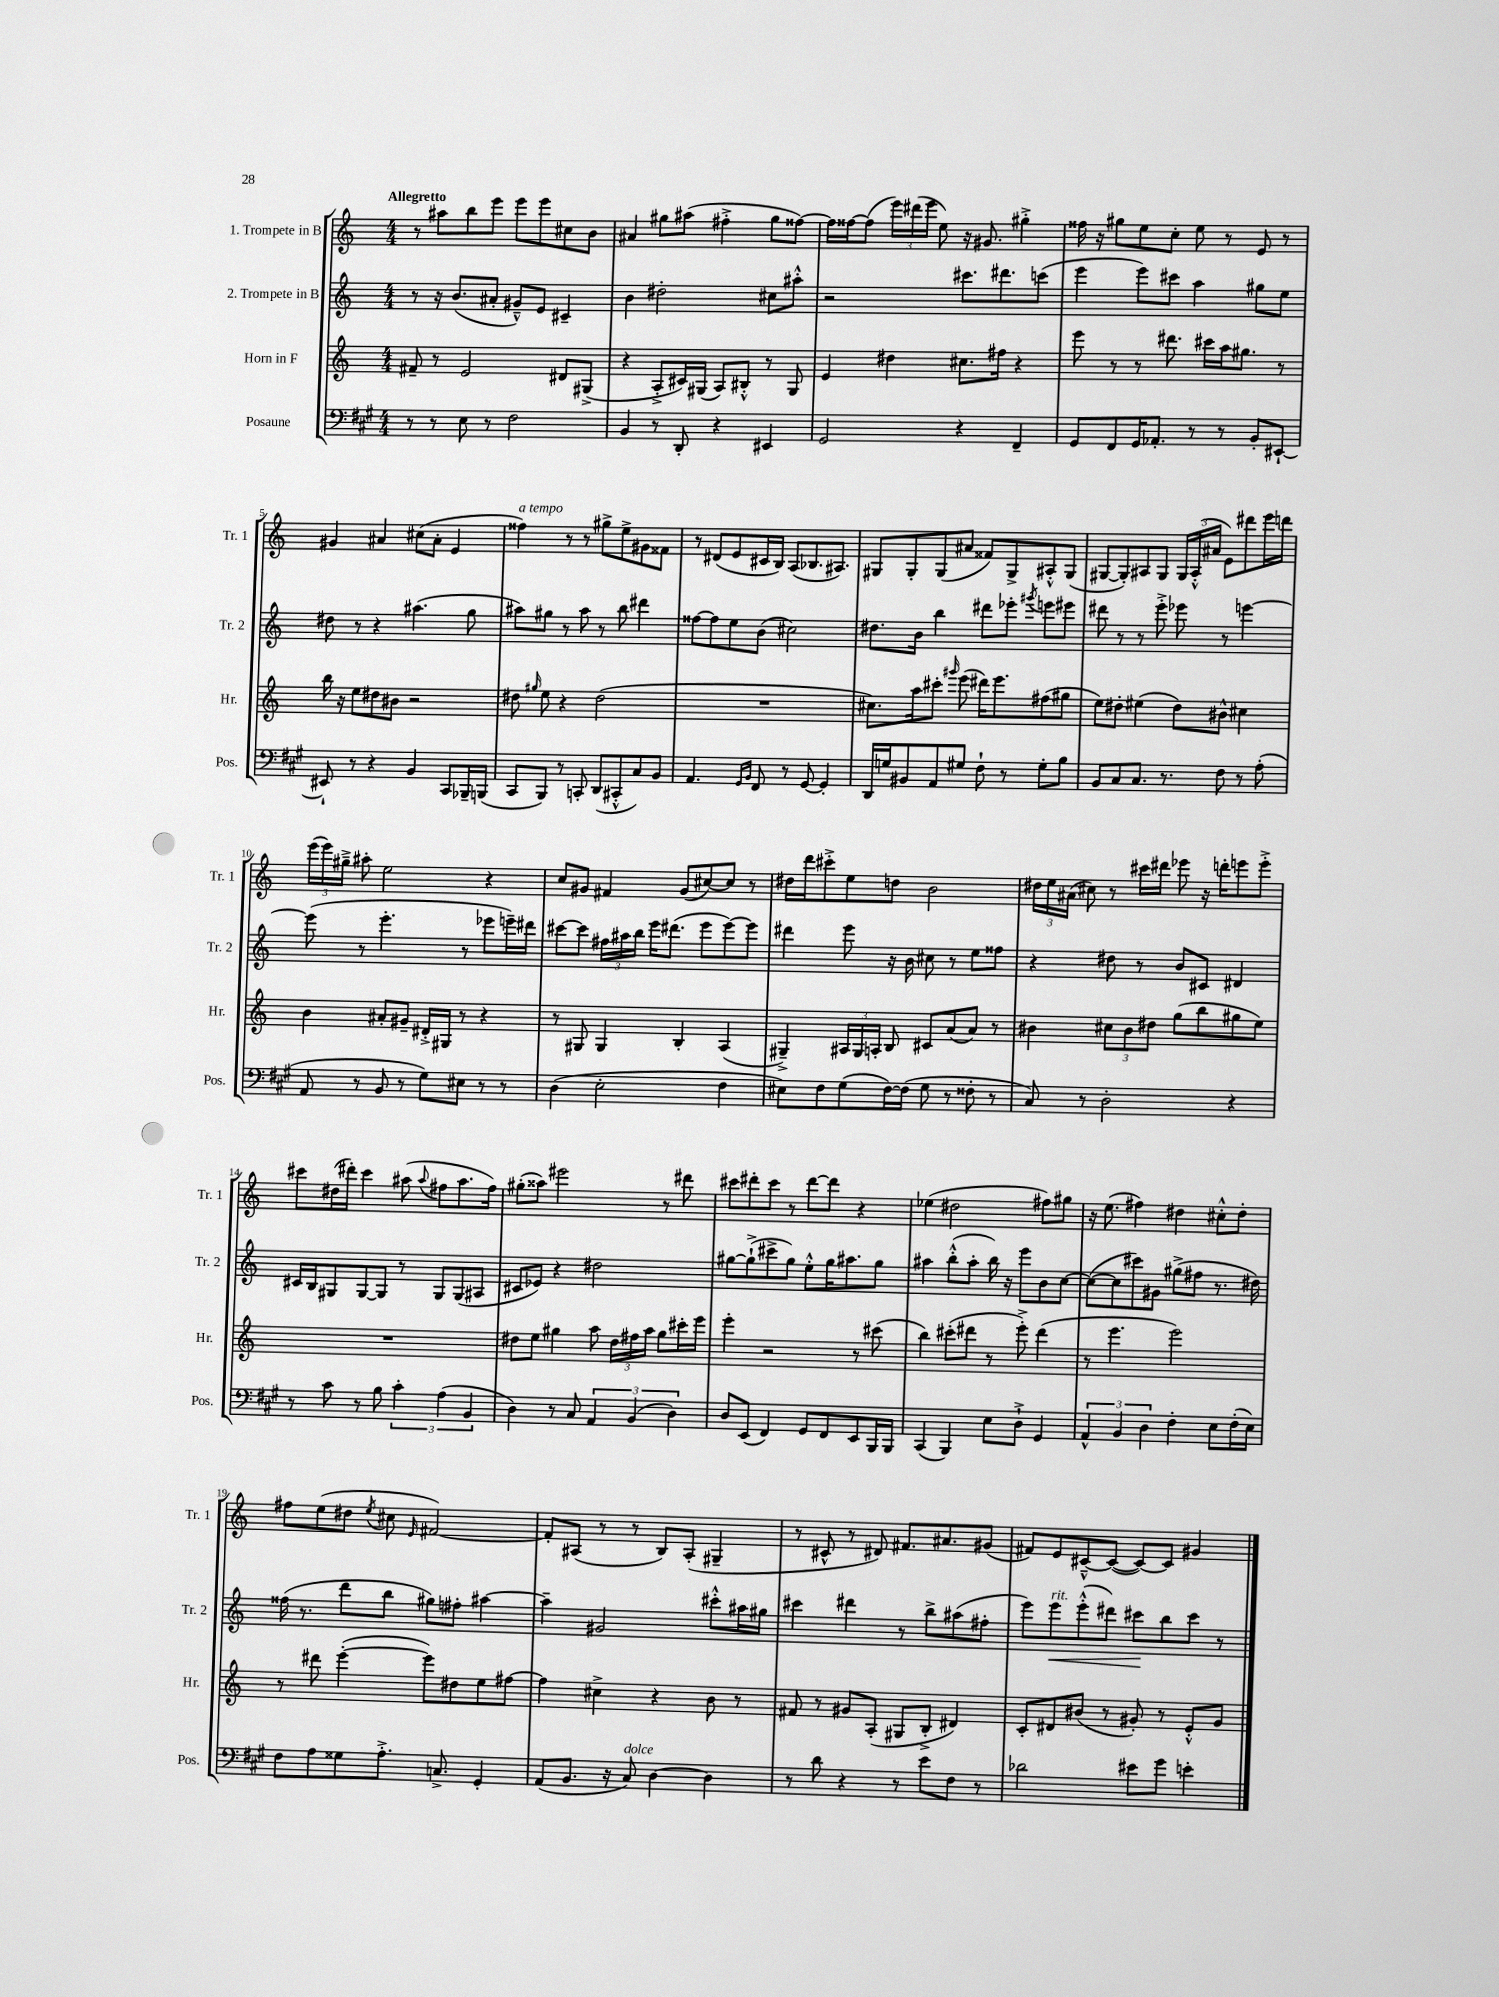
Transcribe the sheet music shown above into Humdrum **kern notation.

**kern	**kern	**kern	**kern
*staff4	*staff3	*staff2	*staff1
*clefF4	*clefG2	*clefG2	*clefG2
*k[f#c#g#]	*k[]	*k[]	*k[]
*M4/4	*M4/4	*M4/4	*M4/4
8r	8f#~/	8r	8r
8r	8r	16r	8aa#\L
.	.	(8.b/L	.
8E\	2e/	.	8bb\
8r	.	8a#'/J	8eee\J
2F#\	.	8g#~^^/L)	8eee\L
.	.	8e/J	8eee\
.	8d#/L	4c#~/	8cc#\
.	(8G#^/J	.	8b\J
=	=	=	=
4BB/	4r	4b\	4a#/
8r	8A'^/L	2dd#'\	8gg#\L
8DD'/	16c#/L)	.	(8aa#\J
.	(16G#/JJ	.	.
4r	8A/L)	.	4ff#'^\
.	8B#'^^/J	.	.
4EE#/	8r	8cc#\L	8gg#\L
.	8G#/	8aa#'^^\J	[8ff##\J)
=	=	=	=
2GG#/	4e/	2r	16ff##\]LL
.	.	.	[16ff##\J
.	.	.	(8ff##\]J
.	4dd#\	.	24eee\LL)
.	.	.	(24ddd#\
.	.	.	24eee\JJ
.	.	.	8ee\)
4r	8.cc#\L	8.ccc#\L	16r
.	.	.	8.g#/
.	16ff#\Jk	8.ddd#\	.
4FF#~/	4r	.	4gg#'^\
.	.	(8ccc\J	.
=	=	=	=
8GG#/L	8eee\	4eee\	16ff##\
.	.	.	16r
8FF#/	8r	.	8gg#\L
16GG#/K	8r	8eee\L)	8ee\
8.AA-'/J	.	.	.
.	8.ddd#\	8ccc#\J	8cc'\J
8r	.	4aa\	8ee\
.	16ccc#\LL	.	.
8r	16aa\J	.	8r
.	8.gg#\J	.	.
8BB'/L	.	8gg#\L	8e/
[8EE#`/J	8r	8ee\J	8r
=	=	=	=
8EE#`/]	16bb\	8dd#\	4g#/
.	16r	.	.
8r	8ee\L	8r	.
4r	8dd#\	4r	4a#/
.	8b#\J	.	.
4BB/	2r	(4.aa#\	(8cc#\L
.	.	.	8a#'\J
8CC#/L	.	.	4e/
16BBB-~/L	.	8gg\	.
(16BBB/JJ	.	.	.
=	=	=	=
8CC#/L	8dd#\	8aa#\L)	4ff##\)
.	16qqgg#/	.	.
8BBB/J)	8ee\	8gg#\J	.
8r	4r	8r	8r
8CC'/	.	8aa#\	8r
(8DD/L	(2dd#\	8r	8gg#^\L
8CC#'^^/	.	8bb\	8ee^\
8C#/)	.	4ddd#\	8g#\
8BB/J	.	.	8f##\J
=	=	=	=
4.AA/	1r	[8ff##\L	8r
.	.	8ff##\]	(8d#/L
.	.	8ee\	8e/
16qqGG#/LL	.	.	.
16qqBB/JJ	.	.	.
8FF#/	.	(8b\J	16c#/L
.	.	.	16B/JJ)
8r	.	2cc#\)	(8A/L
[8GG#/	.	.	8.B-/
4GG#'/]	.	.	.
.	.	.	8.A#/J)
=	=	=	=
16DD/LL	8.cc#\L)	8.dd#\L	8G#/L
16G/J	.	.	.
8BB#/	.	.	8G#'/
.	16aa\k	16b\Jk	.
8AA/	8ccc#'\J	4bb\	(8G#/
.	16qqggg#/	.	.
8G#/J	(8eee\	.	8a#/J
8F#`\	16ddd#\LK)	8ddd#\L	8f##/L)
.	8.eee\	.	.
8r	.	8eee-'\J	8G#^/
.	.	8qggg#/	.
8G#'\L	(8ff#\	8eee\L	8A#'^^/
8B\J	8gg#\J	8eee#\J	(8G#/J
=	=	=	=
8BB/L	8ee\L)	8ddd#\	[8G#/L
8C#/	8dd#'\J	8r	8G#'/])
8.C#/J	(4ee#\	8r	8A#/
.	.	8eee'^\	8G#/J
8.r	.	.	.
.	8dd#\L)	8eee-\	24G#/LL
.	.	.	(24A#'^^/
.	.	.	24a#/JJ
8F#\	8b#^^\J	8r	8e\L)
8r	4cc#\	[4eee\	8ddd#\
(8A'\	.	.	16eee\L
.	.	.	16ddd\JJ
=	=	=	=
8AA/	4b\	(8eee\]	(24eee\LL
.	.	.	24eee\)
.	.	.	24gg#~^\JJ
8r	.	8r	8aa#'\
8BB/	8a#'/L	4.eee'\	2ee\
8r	8g#~/J	.	.
8G#\L)	16d#'^/LL	.	.
.	16G#/JJ	.	.
8E#\J	8r	8r	.
8r	4r	8eee-\L	4r
8r	.	16eee~\L)	.
.	.	16ddd#\JJ	.
=	=	=	=
(4D\	8r	[8ccc#\L	8cc/L
.	8G#/	8ccc#\]J	8g#/J
2E'\	4G#/	24ff#\LL	4f#/
.	.	24aa#\	.
.	.	24bb\JJ	.
.	.	16eee\LK	.
.	.	(8.ddd#\J	.
.	4B'/	.	(8g#/L
.	.	8eee\L	[8cc#/)
4F#\	(4A/	[8eee\)	8cc#/]J
.	.	8eee\]J	8r
=	=	=	=
8E#\L)	4G#~^/)	4ddd#\	16dd#\LL
.	.	.	16ddd\J
8F#\	.	.	8ccc#'^\
(8G#\	24A#/LL	8eee\	8ee\
.	24G#/	.	.
.	24A'/JJ	.	.
[16F#\L)	8B/	16r	8dd\J
(16F#\]JJ	.	16b\	.
8G#\	8c#/L	8cc#\	2b\
8r	(8a/	8r	.
8F##'\	8a/J)	8ee\L	.
8r	8r	8ff##\J	.
=	=	=	=
8C#/)	4b#\	4r	24dd#\LL
.	.	.	24ee\
.	.	.	(24a#\JJ
8r	.	.	8cc#\)
2D'\	12cc#\L	8dd#\	8r
.	12b#\	.	.
.	.	8r	16ccc#\LL
.	12dd#\J	.	.
.	.	.	16ddd#\JJ
.	(8gg\L	8b/L	8eee-\
.	8bb\	8c#/J	16r
.	.	.	16ddd'\LK
4r	8gg#\	4d#/	8eee\
.	8ee\J)	.	8eee'^\J
=	=	=	=
8r	1r	16c#/LL	8ccc#\L
.	.	16B/J	.
8c#\	.	8G#/	(16dd#\L
.	.	.	16ddd#'\JJ)
8r	.	[8G#/	4ccc#\
8B\	.	8G#/]J	.
6c#'\	.	8r	(8aa#\
.	.	.	8qqaa#/
.	.	8G#/L	8ff#\L
(6A\	.	.	.
.	.	(8G#/	8.aa#\
6BB/	.	.	.
.	.	8A#/J	.
.	.	.	16ff#\Jk)
=	=	=	=
4D\)	8dd#\L	8c#/L	(8gg#'\L
.	8ee\J	8e-/J)	8aa##\J)
8r	4gg#\	4r	2eee#\
8C#/	.	.	.
6AA/	8aa\	2dd#\	.
.	24dd#\LL	.	.
(6BB/	24ff#\	.	.
.	24aa\JJ	.	.
.	8gg#\L	.	8r
6D\)	.	.	.
.	16ccc#'\L	.	8ddd#\
.	16eee\JJ	.	.
=	=	=	=
8D/L	4eee'\	[8gg#\L	8ccc#\L
(8EE/J	.	(8gg#`^\]	8ddd#'\
4FF#/)	2r	8ccc#^\	8ccc#\J
.	.	8gg#\J)	8r
8GG#/L	.	8ee'^^\L	[8ddd#\L
8FF#/	.	16gg#\K	8ddd#\]J
.	.	8.aa#\	.
8EE/	8r	.	4r
16BBB/L	(8ccc#\	8gg#\J	.
16BBB/JJ	.	.	.
=	=	=	=
(4CC#/	4bb\)	4aa#\	(4ee-\
4BBB/)	(8ccc#'\L	(8bb'^^\L	2dd#\
.	8ddd#\J	8aa#'\J	.
8E\L	8r	16bb\)	.
.	.	16r	.
8D`^\J	8eee'^\)	8eee\L	.
4GG#/	(4ddd#\	8b\	8ff#\L)
.	.	[8cc\J	8gg#\J
=	=	=	=
6AA^^/	8r	(8cc\_L	16r
.	.	.	(8.ee\
.	4.eee\	8cc\]	.
6BB/	.	.	.
.	.	8ccc#\)	4ff#\)
6D\	.	.	.
.	.	8g#\J	.
4F#'\	2eee\)	(8gg#^\L	4dd#\
.	.	8ff#\J	.
8E\L	.	8.r	8cc#'^^\L
(16F#'\L	.	.	8dd#'\J
16E\JJ)	.	16dd#\)	.
=	=	=	=
8F#\L	8r	(16ff##\	8ff#\L
.	.	8.r	.
8A\	8ddd#\	.	(8ee\
8G##\	([4eee'\	8ddd\L	8dd#\J
.	.	.	8qee/
8.A'^\J	.	8bb\J	8cc#\
.	.	.	16qqe/
.	8eee\]L)	8gg#\L)	[2f#/)
8.C^/	.	.	.
.	8dd#\	8ff#'\J	.
4GG#'/	8ee\	[4aa#\	.
.	[8ff#\J	.	.
=	=	=	=
(8AA/L	4ff#\]	4aa#~\]	8f#'/]L
8.BB/J	.	.	(8A#/J
.	4cc#^\	2g#/	8r
16r	.	.	.
8C#/)	.	.	8r
[4D\	4r	.	8B/L)
.	.	.	(8A#'/J
4D\]	8b\	8ccc#'^^\L	4G#~/
.	8r	16aa#\L	.
.	.	16gg#\JJ	.
=	=	=	=
8r	8f#/	4ccc#\	8r
8d\	8r	.	8c#^^/
4r	8g#/L	4ddd#\	8r
.	(8A'/J	.	8d#/)
8r	8G#/L	8r	8.f#/L
8e\L	8B'^/J	8bb^\L	.
.	.	.	8.a#/
8F#\J	4d#/)	(8aa#\	.
8r	.	8ff#'\J	(8g#/J
=	=	=	=
2d-\	8c'/L	8eee\L)	8f#/L)
.	8d#/	8eee\	8e/
.	(8b#/J	(8eee'^^\	[8c#~^^/
.	8r	8ddd#\J)	(8c#/_J
8e#\L	8g#'/)	8ccc#\L	8c#/_L)
8g#\J	8r	8bb\	8c#/]J
4e'\	8e'^^/L	8ccc#\J	4g#/
.	8g#/J	8r	.
==	==	==	==
*-	*-	*-	*-
